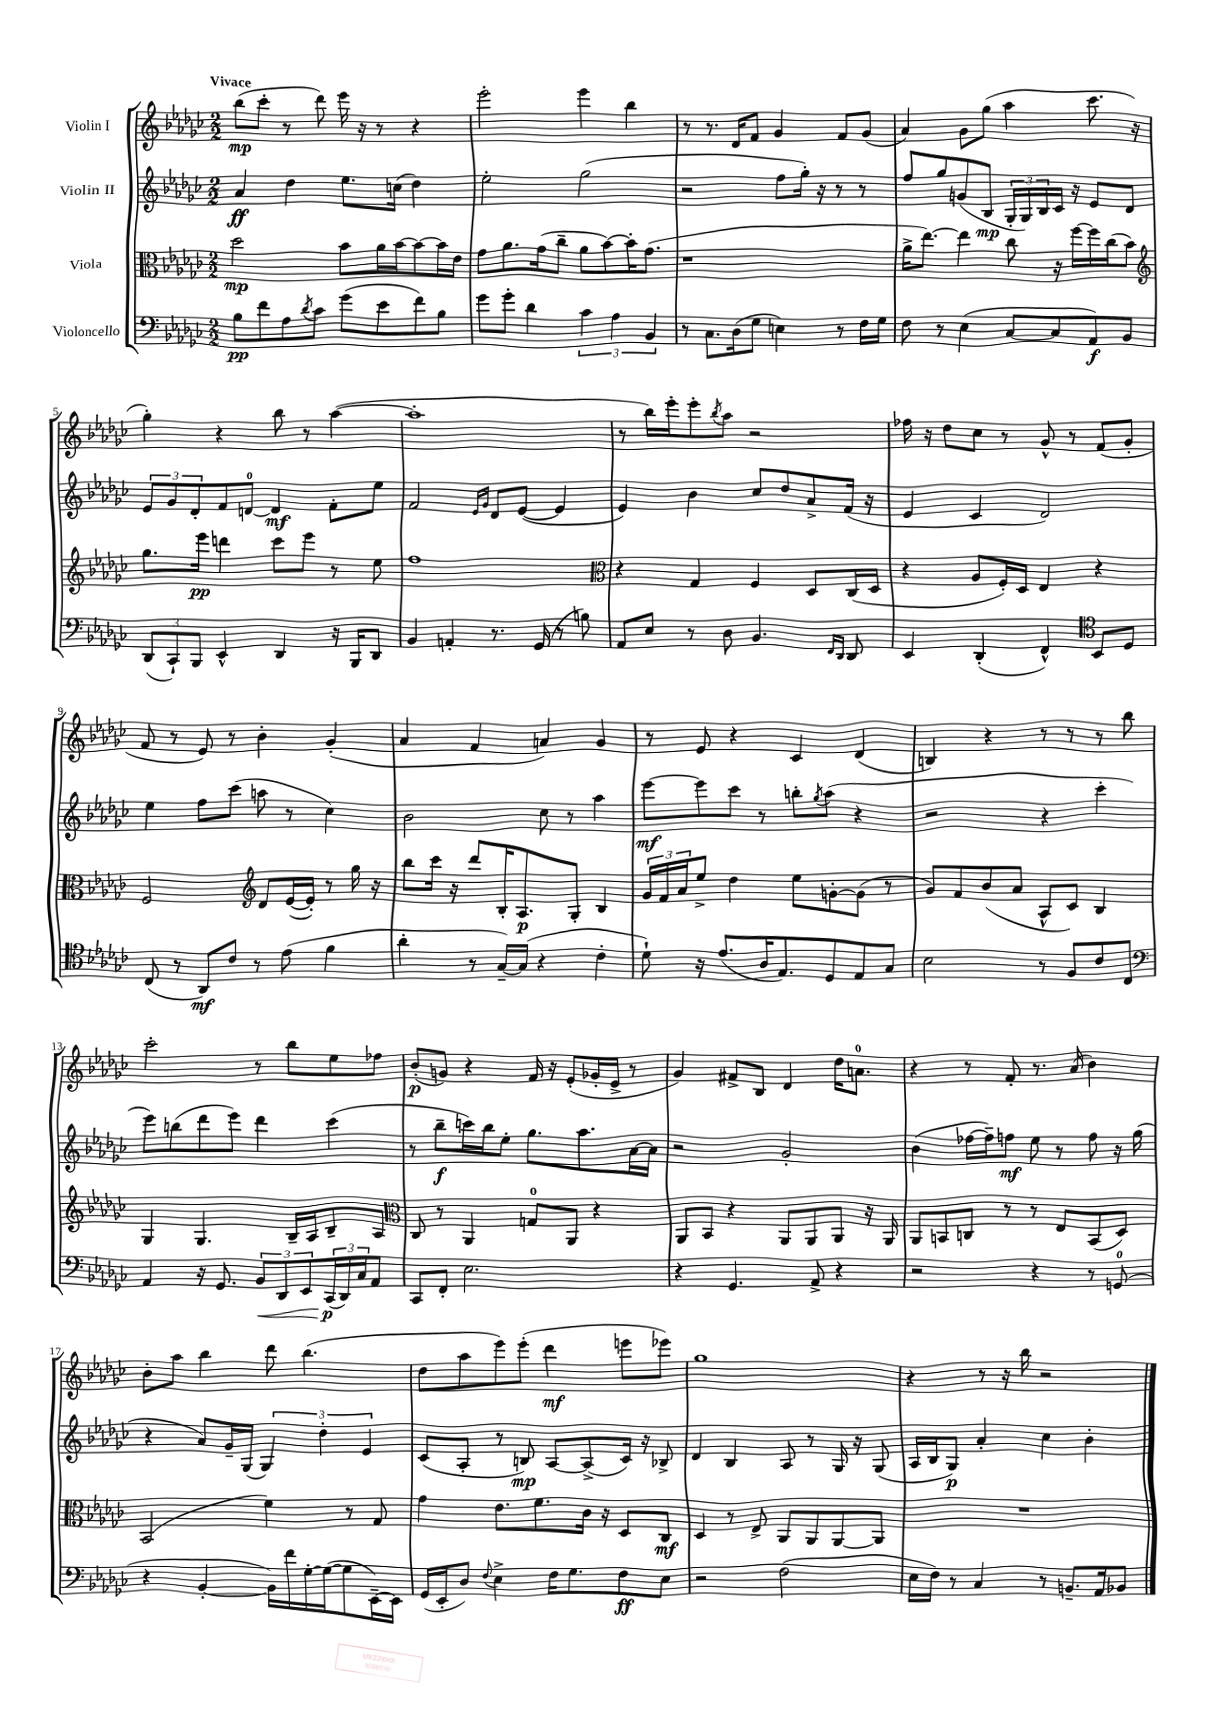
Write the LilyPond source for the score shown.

<<
\new StaffGroup <<
\new Staff = "s0" \with { instrumentName = "Violin I" } {
    \clef treble \key ges \major \numericTimeSignature \time 2/2 \tempo "Vivace"
    bes''8\mp( ces'''8-. r8 des'''8) ees'''16 r16 r8 r4 |
    ees'''2-. ees'''4 bes''4 |
    r8 r8. des'16 f'8 ges'4 f'8 ges'8( |
    aes'4) ges'8 ges''8( aes''4 ces'''8. r16 |
    ges''4-.) r4 bes''8 r8 aes''4~( |
    aes''1-. |
    r8 bes''16) ees'''16-. ees'''8-. \acciaccatura { bes''8 } aes''8 r2 |
    fes''16 r16 des''8 ces''8 r8 ges'8-^ r8 f'8( ges'8-. |
    f'8 r8 ees'8) r8 bes'4-. ges'4-.( |
    aes'4 f'4 a'4) ges'4 |
    r8 ees'8 r4 ces'4 des'4( |
    b4) r4 r8 r8 r8 bes''8 |
    ces'''2-. r8 bes''8 ees''8 fes''8 |
    bes'8-.\p( g'8) r4 f'16 r16 ees'8-.( ges'16-. ees'16-> r8 |
    ges'4) fis'8-> bes8 des'4 des''16 a'8.-0 |
    r4 r8 f'8-. r8. aes'16( bes'4) |
    bes'8-. aes''8 bes''4 des'''8 bes''4.( |
    des''8 aes''8 ees'''8) ees'''8-.( des'''4\mf e'''8 ees'''8) |
    ges''1 |
    r4 r8 r16 bes''16 r2 \bar "|." |
}
\new Staff = "s1" \with { instrumentName = "Violin II" } {
    \clef treble \key ges \major \numericTimeSignature \time 2/2
    aes'4\ff des''4 ees''8. c''16( des''4) |
    ees''2-. ges''2( |
    r2 f''8 ges''16-.) r16 r8 r8 |
    f''8 ges''8 g'8( bes8\mp \tuplet 3/2 { ges16-. ges16) bes16 } ces'16 r16 ees'8 des'8 |
    \tuplet 3/2 { ees'8 ges'8 des'8-. } f'8 d'8-0~ d'4\mf f'8-. ees''8 |
    f'2 \grace { ees'16 ges'16 } des'8 ees'8~( ees'4 |
    ees'4) bes'4 ces''8 des''8 aes'8-> f'16( r16 |
    ees'4 ces'4 des'2) |
    ees''4 f''8 ces'''8( a''8 r8 ces''4) |
    bes'2 ces''8 r8 aes''4 |
    ees'''8~\mf ees'''8 ces'''8 r8 b''8-. \acciaccatura { ges''8 } aes''8( r4 |
    r2 r4 ces'''4-. |
    ees'''8) b''8( des'''8 ees'''8) des'''4 ces'''4( |
    r8 bes''8--\f c'''16) bes''16 ees''8-. ges''8. aes''8. aes'16~ aes'16 |
    r2 ges'2-. |
    bes'4( fes''16~ fes''16--) f''8\mf ees''8 r8 f''8 r16 ges''16( |
    r4 aes'8) ges'16-- ges16( \tuplet 3/2 { ges4) des''4-. ees'4 } |
    ces'8( aes8-. r8 b8\mp) aes8~ aes8->( ces'16) r16 bes8-> |
    des'4 bes4 aes8 r8 ges16 r16 ges8( |
    aes16 bes16 ges8\p) aes'4-. ces''4 bes'4-. \bar "|." |
}
\new Staff = "s2" \with { instrumentName = "Viola" } {
    \clef alto \key ges \major \numericTimeSignature \time 2/2
    des''2\mp bes'8 aes'16 bes'16~ bes'8~ bes'16 ees'16 |
    ges'8 aes'8. ges'16( ces''8-- aes'8 bes'8~) bes'16-. ges'8.( |
    r1 |
    aes'16-> ees''8.~) ees''4 ces''8 r16 f''16~ f''16 ces''16( bes'8) |
    \clef treble ges''8. ees'''16\pp d'''4 ces'''8 ees'''8 r8 ees''8 |
    f''1 |
    \clef alto r4 ges4 f4 des8 ces16( des16 |
    r4 aes8 f16-.) des16 ees4 r4 |
    f2 \clef treble des'8 ees'16~( ees'16-.) r8 ges''16 r16 |
    bes''8 ces'''16 r16 des'''8 bes16-. aes8.\p ges8-. bes4 |
    \tuplet 3/2 { ges'16 f'16 aes'16 } ees''8-> des''4 ees''8 g'8~-. g'8( r8 |
    ges'8) f'8 bes'8( aes'8 aes8-^ ces'8) bes4 |
    ges4 ges4. bes16-- aes16 bes8-- aes8 |
    \clef alto ces8 r8 aes,4 g8-0 aes,8 r4 |
    aes,8 bes,8 r4 aes,8 aes,8 aes,8 r16 aes,16 |
    aes,8 b,8 c8 r8 r8 ees8 b,8( des8) |
    bes,2( f'4) r8 ges8 |
    ges'4 ees'8. f'8. ces'16 r16 des8 ces8\mf |
    des4 r8 ees8-> aes,8 aes,8 aes,8~ aes,8 |
    R1 \bar "|." |
}
\new Staff = "s3" \with { instrumentName = "Violoncello" } {
    \clef bass \key ges \major \numericTimeSignature \time 2/2
    bes8\pp f'8 aes8 \acciaccatura { des'8 } ces'8 ges'8( ees'8 f'8) bes8 |
    ges'8 ges'8-. des'4 \tuplet 3/2 { ces'4 aes4 bes,4 } |
    r8 ces8. des16( ges8 e4) r8 f16 ges16 |
    f8 r8 ees4( ces8~ ces8 aes,8\f) bes,8 |
    \tuplet 3/2 { des,8( ces,8-!) bes,,8 } ees,4-^ des,4 r16 bes,,16 des,8 |
    bes,4 a,4-. r8. ges,16( r8 b8) |
    aes,8 ees8 r8 des8 bes,4. \grace { f,16 des,16 } des,8 |
    ees,4 des,4-.( f,4-^) \clef tenor bes,8 des8 |
    ces8( r8 aes,8\mf) ces'8 r8 ees'8( f'4 |
    aes'4-. r8 ges16~--) ges16( r4 ces'4-. |
    des'8-!) r16 ees'8.( aes16 ees8.) des8 ees8 ges8 |
    bes2 r8 f8 ces'8 ces8 |
    \clef bass aes,4 r16 ges,8. \tuplet 3/2 { bes,8\< des,8 ees,8 } \tuplet 3/2 { ces,16\p\!( des,16) ces16 } aes,8 |
    ces,8 f,8-. ees2. |
    r4 ges,4. aes,8-> r4 |
    r2 r4 r8 g,8-0( |
    r4 bes,4~-. bes,16) f'16 ges16~-. ges16~( ges8 ees,16~--) ees,16 |
    ges,16( ees,16-. des8) \appoggiatura { f8 } ees4-> f16 ges8. f8\ff ees8 |
    r2 f2( |
    ees16 f16) r8 ces4 r8 b,8.-- aes,16 bes,8 \bar "|." |
}
>>
>>
